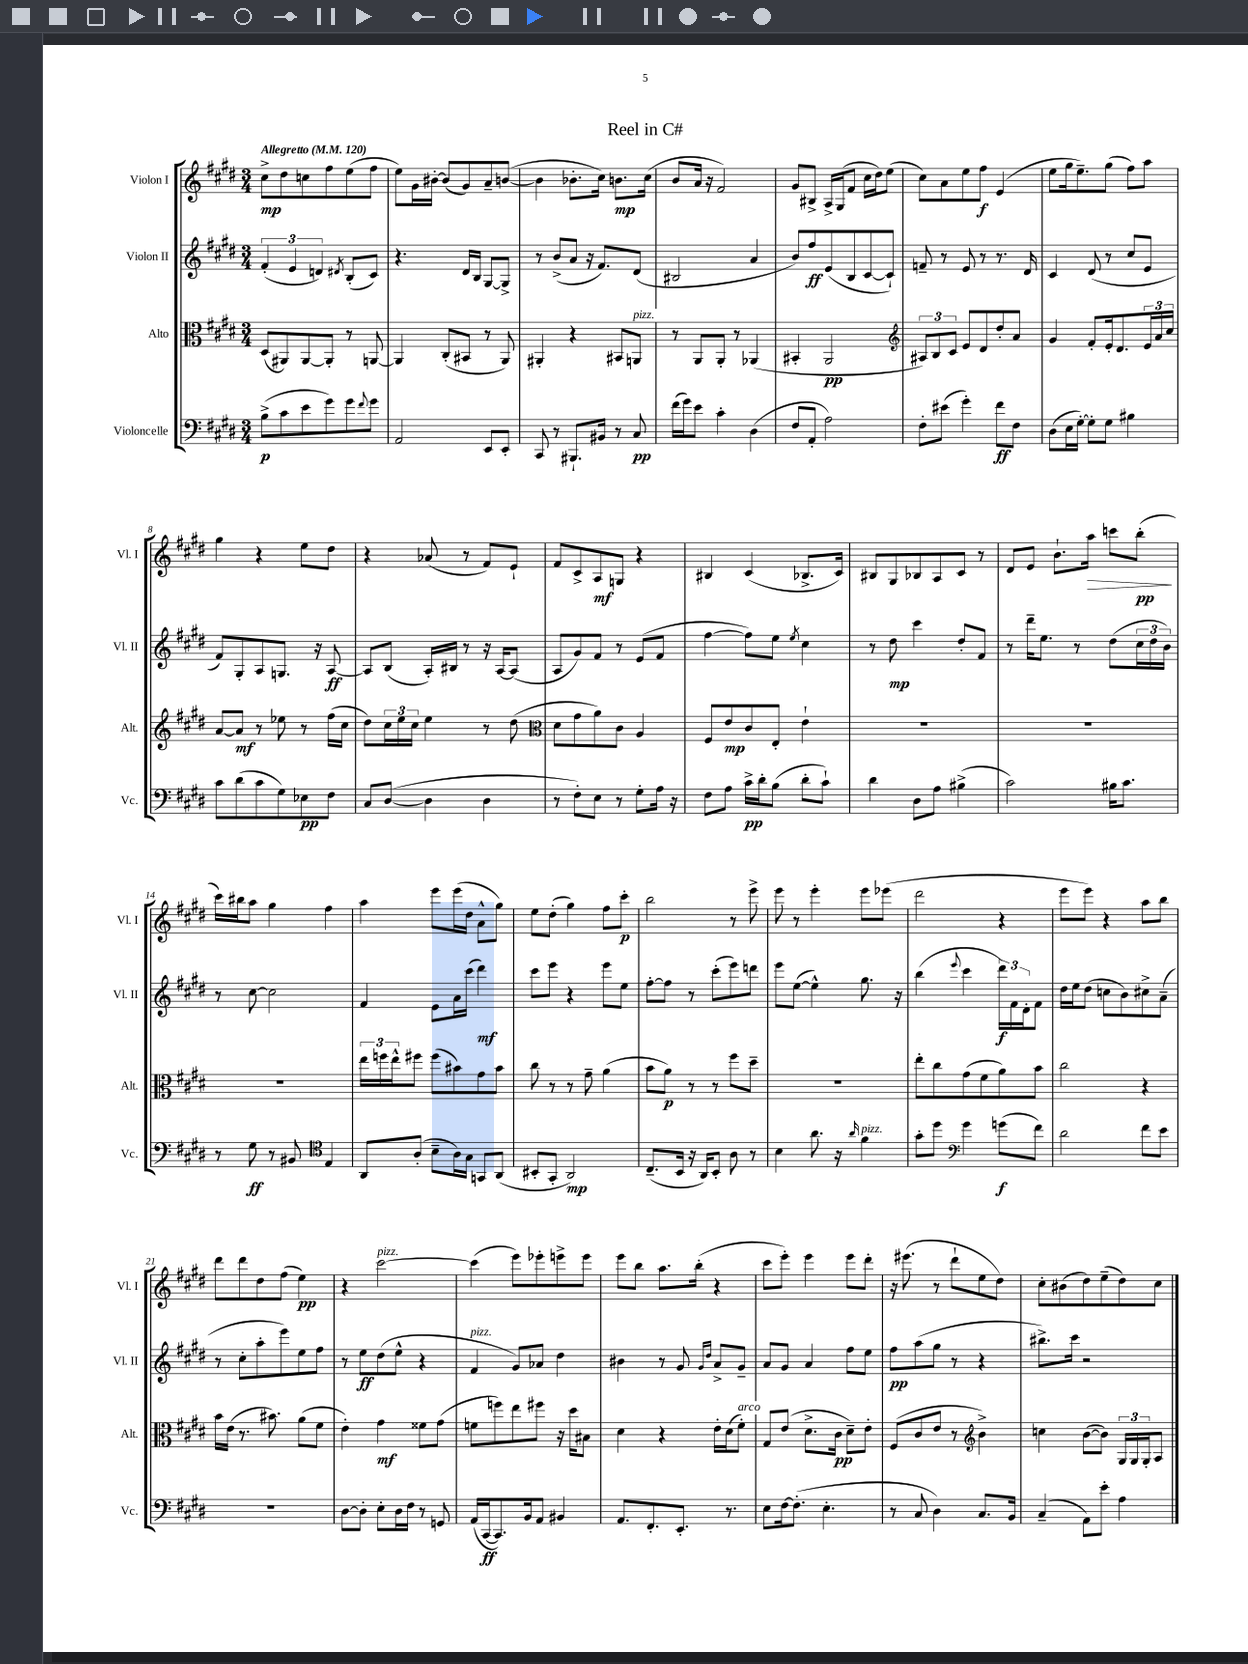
\header { title = "Reel in C#" }
<<
\new StaffGroup <<
\new Staff = "s0" \with { instrumentName = "Violon I" shortInstrumentName = "Vl. I" } {
    \clef treble \key e \major \numericTimeSignature \time 3/4 \tempo "Allegretto" 4 = 120
    cis''8->\mp dis''8 c''8 fis''8 e''8( fis''8 |
    e''8) gis'16 bis'16~-. bis'8( gis'8) a'8-- b'8~( |
    b'4 bes'8.-. cis''16) b'8.\mp cis''16( |
    b'8 a'16 r16 fis'2) |
    gis'8 bis8-> a16-> gis16( fis'8 cis''16 dis''16) e''8( |
    cis''8) a'8 e''8 fis''8\f e'4( |
    e''8 gis''16 e''8.--) gis''8( fis''8) a''8 |
    gis''4 r4 e''8 dis''8 |
    r4 aes'8( r8 fis'8) e'8-! |
    fis'8 cis'8-> a8\mf g8 r4 |
    bis4 cis'4( bes8.-> cis'16) |
    bis8 gis8 bes8 a8 cis'8 r8 |
    dis'8 e'8 b'8.-! a''16\> c'''8 b''8-.\pp\!( |
    cis'''16) bis''16 a''8 gis''4 fis''4 |
    a''4 e'''8 e'''16( dis''16 a'8-^ gis''8) |
    e''8 dis''8-.( gis''4) fis''8 cis'''8-.\p |
    b''2 r8 e'''8-> |
    e'''8 r8 e'''4-. e'''8 ees'''8( |
    dis'''2 r4 |
    e'''8 e'''8) r4 a''8 b''8 |
    dis'''8 dis'''8 dis''8 fis''8( e''4\pp) |
    r4 cis'''2~^\markup { \italic "pizz." } |
    cis'''4( e'''8) ees'''8-. e'''8-> e'''8 |
    e'''8 b''8 a''8. b''16-.( r4 |
    cis'''8 e'''8-.) e'''4 e'''8 dis'''8-. |
    r16 eis'''8.( r8 dis'''8-! e''8 dis''8) |
    cis''8-. bis'8( dis''8) e''8--( dis''8) cis''8 \bar "|." |
}
\new Staff = "s1" \with { instrumentName = "Violon II" shortInstrumentName = "Vl. II" } {
    \clef treble \key e \major \numericTimeSignature \time 3/4
    \tuplet 3/2 { fis'4-.( e'4 d'4) } \acciaccatura { dis'8 } b8-.( cis'8) |
    r4. dis'16 b16 gis8~ gis8-> |
    r8 b'8->( a'8 r16 fis'8.) dis'8( |
    bis2 a'4 |
    b'8) fis''8\ff e'8( b8 cis'8~ cis'8-!) |
    f'8-- r8 e'8 r8 r8. dis'16 |
    cis'4 dis'8( r8 cis''8 e'8 |
    fis'8) gis8-. a8 g8. r16 a8~\ff |
    a8 b8( a16-.) bis16 r8 r16 a16~ a8( |
    a8 gis'8) fis'8 r8 e'8( fis'8 |
    fis''4~ fis''8) e''8 \acciaccatura { e''8 } cis''4 |
    r8 dis''8\mp cis'''4 dis''8-. fis'8 |
    r8 dis'''16-- e''8. r8 dis''8( \tuplet 3/2 { cis''16 dis''16 b'16) } |
    r8 cis''8~ cis''2 |
    fis'4 e'8 a'16 cis'''16( dis'''4\mf) |
    cis'''8 e'''8 r4 e'''8 e''8 |
    fis''8~-. fis''8 r8 cis'''8-.( e'''8) d'''8 |
    e'''8 e''8~( e''4-^) gis''8. r16 |
    b''4( \appoggiatura { e'''8 } cis'''4 \tuplet 3/2 { dis'''16\f) fis'16 dis'16-. } fis'8 |
    dis''16 e''16 dis''8( c''8 b'8) cis''8-> a'8--( |
    r8 cis''8-. a''8-. e'''8) e''8 fis''8 |
    r8 e''8\ff dis''8( e''8-^ r4 |
    fis'4^\markup { \italic "pizz." } gis'8) aes'8 dis''4 |
    bis'4 r8 gis'8 \grace { gis'16 dis''16 } a'8-> gis'8-- |
    a'8 gis'8 a'4 fis''8 e''8 |
    fis''8\pp a''8( gis''8 r8 r4 |
    bis''8.->) cis'''16 r2 \bar "|." |
}
\new Staff = "s2" \with { instrumentName = "Alto" shortInstrumentName = "Alt." } {
    \clef alto \key e \major \numericTimeSignature \time 3/4
    dis8( ais,8) ais,8~ ais,8-. r8 a,8~ |
    a,4 cis8-.( bis,8 r8 a,8) |
    ais,4-. r4 bis,8 a,8^\markup { \italic "pizz." } |
    r8 a,8 a,8-. r8 aes,4( |
    bis,4-. a,2\pp |
    \clef treble \tuplet 3/2 { ais8) b8 cis'8 } e'8 dis'8 dis''8-. a'8 |
    gis'4 fis'8-. e'16-. dis'8. \tuplet 3/2 { e'16 a'16 cis''16 } |
    a'8~ a'8\mf r8 ees''8 r8 fis''16( cis''16 |
    dis''8) \tuplet 3/2 { cis''16 e''16 cis''16 } e''4 r8 dis''8( |
    \clef alto dis'8 gis'8 a'8) cis'8 a4 |
    fis8 e'8\mp cis'8 e8-. e'4-! |
    R2. |
    R2. |
    R2. |
    \tuplet 3/2 { e''16 f''16 e''16-^ } fis''8 fis''8( bis'8) gis'8 bis'8 |
    cis''8 r8 r8 gis'8-- a'4( |
    b'8 a'8\p) r8 r8 fis''8 dis''8-- |
    R2. |
    e''8-. cis''8 gis'8( fis'8 a'8) b'8 |
    cis''2 r4 |
    b'16 e'16( r8. bis'8.) a'8( fis'8 |
    e'4-.) gis'4\mf fisis'8 gis'8( |
    f'8 f''8) e''8 fis''8 r16 dis''16 bis8 |
    dis'4 r4 e'16-. dis'16( fis'8-.^\markup { \italic "arco" }) |
    gis8 e'8( dis'8.-> cis'16\pp dis'8--) e'8-. |
    fis8( cis'8 e'8 r8 \clef treble b'4->) |
    c''4 b'8~( b'8) \tuplet 3/2 { gis16 gis16 gis16-. } a8 \bar "|." |
}
\new Staff = "s3" \with { instrumentName = "Violoncelle" shortInstrumentName = "Vc." } {
    \clef bass \key e \major \numericTimeSignature \time 3/4
    b8->\p( cis'8 e'8 gis'8) gis'8 \appoggiatura { fis'8 } gis'8 |
    a,2 e,8 e,8-. |
    cis,8 r8 bis,,8.-! bis,16 r8 cis8\pp |
    fis'16( gis'16) e'8 cis'4-. dis4( |
    fis8 a,8-. a2) |
    fis8-. eis'8( gis'4-.) fis'8\ff fis8 |
    dis8( e16 gis16~-.) gis8-. gis8 bis4 |
    cis'8 dis'8( cis'8 gis8) ees8\pp fis8 |
    cis8 dis8~( dis4 dis4 |
    r8 fis8-.) e8 r8 gis8-. a16 r16 |
    fis8 a8 cis'16->\pp dis'16-. b8( dis'8-. cis'8-!) |
    dis'4 dis8 a8 bis4->( |
    cis'2) bis16 cis'8. |
    r8 gis8\ff r8 bis,8 \clef tenor e4 |
    a,8 a8-.( b8-- a16) gis16 g,8 a,8( |
    bis,8-. gis,8-. a,2\mp) |
    cis8.--( b,16 r16 a,16) b,8-. a8 r8 |
    b4 a'8. r16 \grace { a'16 } fis'4^\markup { \italic "pizz." } |
    gis'8-. dis''8 \clef bass gis'4 g'8\f( fis'8) |
    dis'2 fis'8 e'8 |
    R2. |
    dis8~ dis8-. e8-. dis16 fis16 r8 g,8 |
    a,16( cis,16~\ff cis,8.) b,16 a,8 bis,4 |
    a,8. fis,8.-. e,8.-. r8. |
    e8 fis16~ fis8.-.( e4.-. |
    r8 cis8 dis4) cis8. b,16 |
    cis4--( a,8) e'8-. a4 \bar "|." |
}
>>
>>
